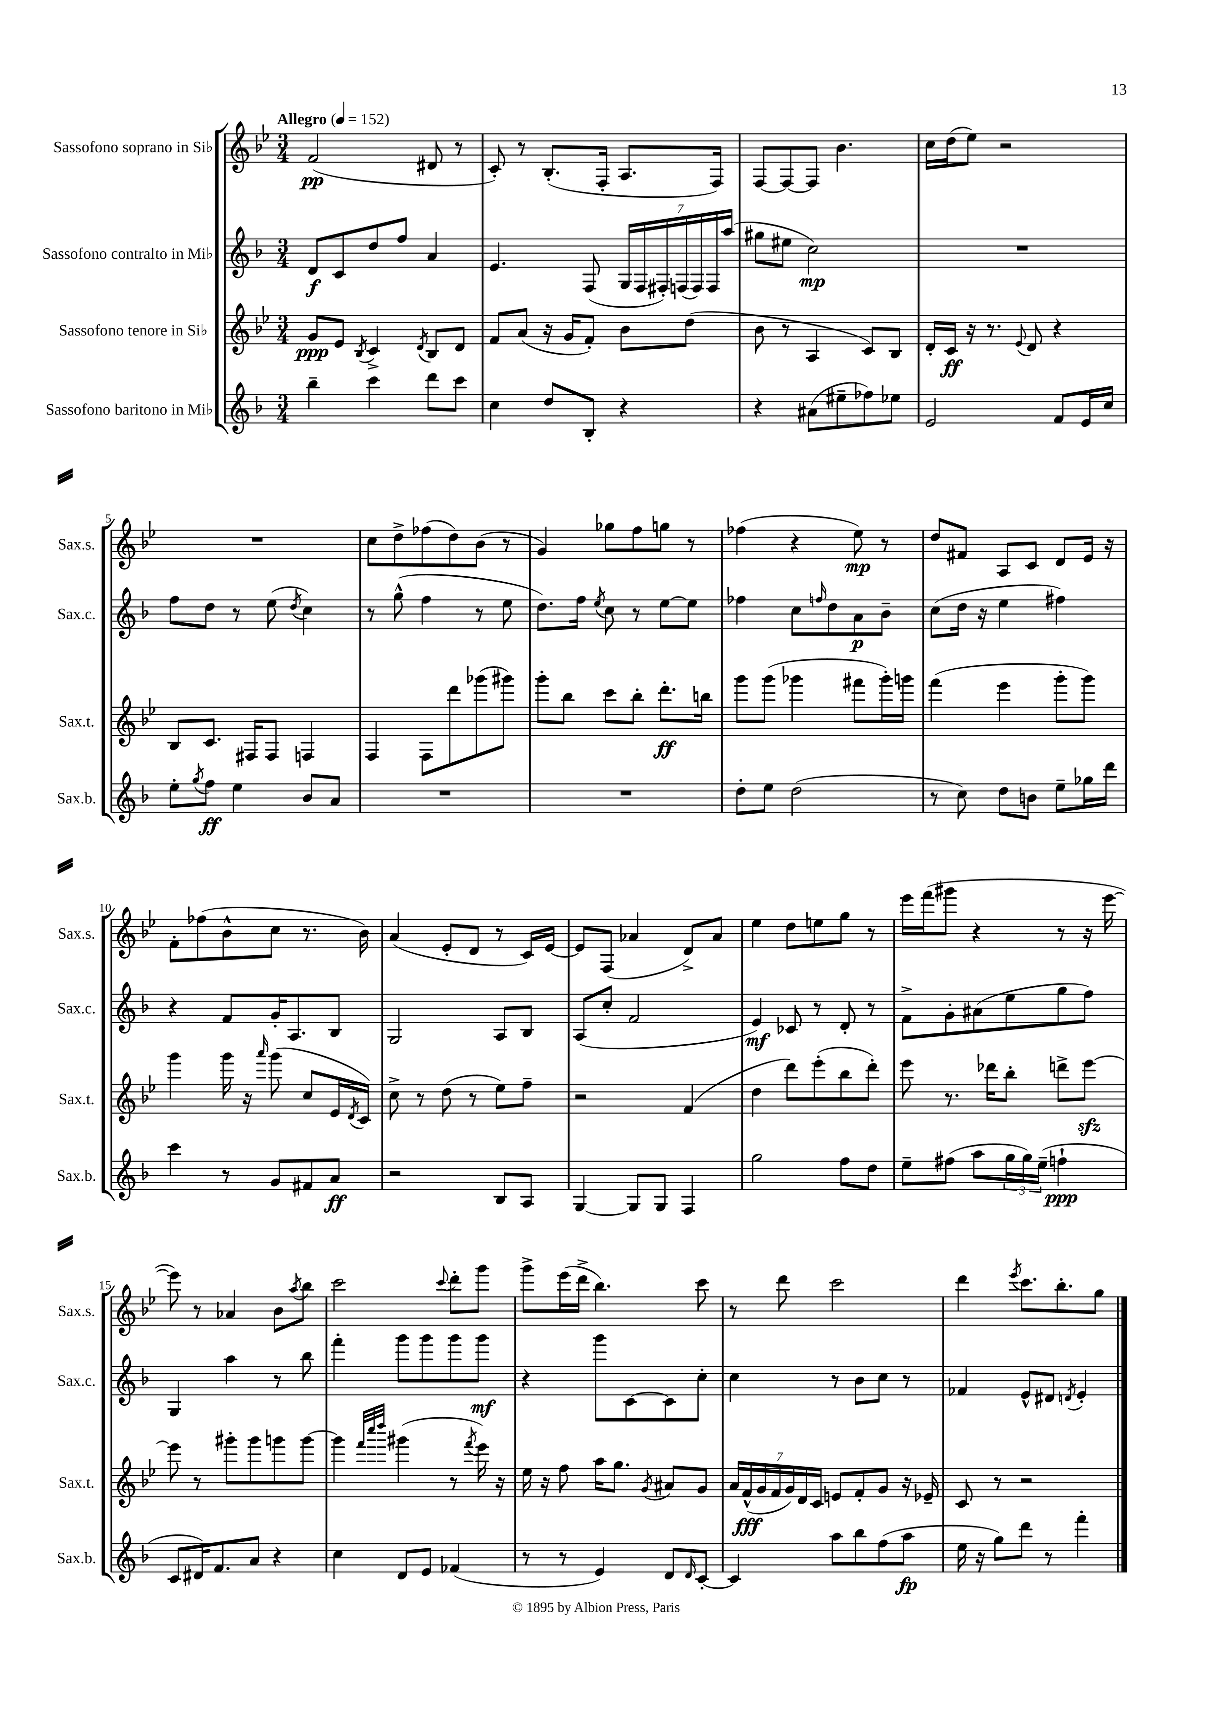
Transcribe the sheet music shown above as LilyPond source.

<<
\new StaffGroup <<
\new Staff = "s0" \with { instrumentName = "Sassofono soprano in Sib" shortInstrumentName = "Sax.s." } {
    \clef treble \key bes \major \numericTimeSignature \time 3/4 \tempo "Allegro" 4 = 152
    f'2\pp( dis'8 r8 |
    c'8-.) r8 bes8.-.( f16-. a8. f16) |
    f8~ f8~ f8 bes'4. |
    c''16 d''16( ees''8) r2 |
    R2. |
    c''8 d''8-> fes''8( d''8) bes'8( r8 |
    g'4) ges''8 f''8 g''8 r8 |
    fes''4( r4 ees''8\mp) r8 |
    d''8 fis'8 a8 c'8 d'8 ees'16 r16 |
    f'8-. fes''8( bes'8-^ c''8 r8. bes'16) |
    a'4( ees'8-. d'8 r8 c'16) ees'16~ |
    ees'8 f8( aes'4 d'8->) aes'8 |
    ees''4 d''8 e''8 g''8 r8 |
    ees'''16 f'''16( gis'''8 r4 r8 r16 ees'''16~ |
    ees'''8) r8 aes'4 bes'8 \acciaccatura { a''8 } bes''8 |
    c'''2 \appoggiatura { c'''8 } d'''8-. g'''8 |
    g'''8-> ees'''16( d'''16-> bes''4.) c'''8 |
    r8 d'''8 c'''2 |
    d'''4 \acciaccatura { ees'''8 } c'''8. bes''8.-. g''8 \bar "|." |
}
\new Staff = "s1" \with { instrumentName = "Sassofono contralto in Mib" shortInstrumentName = "Sax.c." } {
    \clef treble \key f \major \numericTimeSignature \time 3/4
    d'8\f c'8 d''8 f''8 a'4 |
    e'4. f8( \tuplet 7/4 { g16 f16 fis16-.) f16( f16) f16 a''16( } |
    gis''8 eis''8 c''2\mp) |
    R2. |
    f''8 d''8 r8 e''8( \acciaccatura { d''8 } c''4) |
    r8 g''8-^( f''4 r8 e''8 |
    d''8.) f''16 \acciaccatura { e''8 } c''8 r8 e''8~ e''8 |
    fes''4 c''8 \grace { f''16 } d''8 a'8\p bes'8-- |
    c''8( d''16 r16 e''4 fis''4) |
    r4 f'8 g'16-. a8. bes8 |
    g2 a8 bes8 |
    a8( c''8-. f'2 |
    e'4\mf) ces'8 r8 d'8-. r8 |
    f'8-> g'8-. ais'8( e''8 g''8 f''8) |
    g4 a''4 r8 bes''8 |
    f'''4-. g'''8 g'''8 g'''8 g'''8\mf |
    r4 g'''8 c'8~ c'8 c''8-. |
    c''4 r8 bes'8 c''8 r8 |
    fes'4 e'8-^ dis'8 \acciaccatura { d'8 } e'4-. \bar "|." |
}
\new Staff = "s2" \with { instrumentName = "Sassofono tenore in Sib" shortInstrumentName = "Sax.t." } {
    \clef treble \key bes \major \numericTimeSignature \time 3/4
    g'8\ppp ees'8 \acciaccatura { bes8 } c'4-> \acciaccatura { d'8 } bes8 d'8 |
    f'8 a'8( r16 g'16 f'8-.) bes'8 d''8( |
    bes'8 r8 a4 c'8) bes8 |
    d'16-. c'16\ff r16 r8. \appoggiatura { ees'8 } d'8 r4 |
    bes8 c'8. fis16 fis8 f4 |
    f4 f8 d'''8 ges'''8( gis'''8) |
    g'''8-. bes''8 c'''8 bes''8-. d'''8.-.\ff b''16 |
    g'''8 g'''8( ges'''4 fis'''8 ges'''16-.) g'''16 |
    f'''4( ees'''4 g'''8-. g'''8) |
    g'''4 g'''16 r16 \grace { a'''16 } g'''8( c''8 ees'16 \acciaccatura { d'8 } c'16) |
    c''8-> r8 d''8( r8 ees''8) f''8-- |
    r2 f'4( |
    d''4 d'''8) ees'''8-.( bes''8 d'''8-.) |
    ees'''8 r8. des'''16 bes''8-. d'''8-> ees'''8~\sfz |
    ees'''8 r8 gis'''8-. gis'''8 g'''8 g'''8~ |
    g'''4 \grace { f'''32 c''''32 d''''32 } gis'''4( r8 \acciaccatura { f'''8 } ees'''16) r16 |
    ees''16 r16 f''8 a''16 g''8. \acciaccatura { g'8 } ais'8 g'8 |
    \tuplet 7/4 { a'16 f'16-^\fff( g'16 f'16 g'16) d'16 c'16 } e'8 f'8-. g'8 r16 ees'16-- |
    c'8 r8 r2 \bar "|." |
}
\new Staff = "s3" \with { instrumentName = "Sassofono baritono in Mib" shortInstrumentName = "Sax.b." } {
    \clef treble \key f \major \numericTimeSignature \time 3/4
    bes''4-- c'''4 d'''8 c'''8 |
    c''4 d''8 bes8-. r4 |
    r4 ais'8( eis''8-- fes''8) ees''8 |
    e'2 f'8 e'16 c''16 |
    e''8-. \acciaccatura { g''8 } f''8\ff e''4 bes'8 a'8 |
    R2. |
    R2. |
    d''8-. e''8 d''2( |
    r8 c''8) d''8 b'8 e''8-- ges''16 d'''16 |
    c'''4 r8 g'8 fis'8 a'8\ff |
    r2 bes8 a8 |
    g4~ g8 g8 f4 |
    g''2 f''8 d''8 |
    e''8-- fis''8( a''8 \tuplet 3/2 { g''16 g''16) e''16--( } f''4-!\ppp |
    c'8 dis'16) f'8. a'8 r4 |
    c''4 d'8 e'8 fes'4( |
    r8 r8 e'4) d'8 \grace { d'16 } c'8~-. |
    c'4 a''8 bes''8 f''8( a''8\fp |
    e''16 r16 g''8) d'''8 r8 f'''4-. \bar "|." |
}
>>
>>
